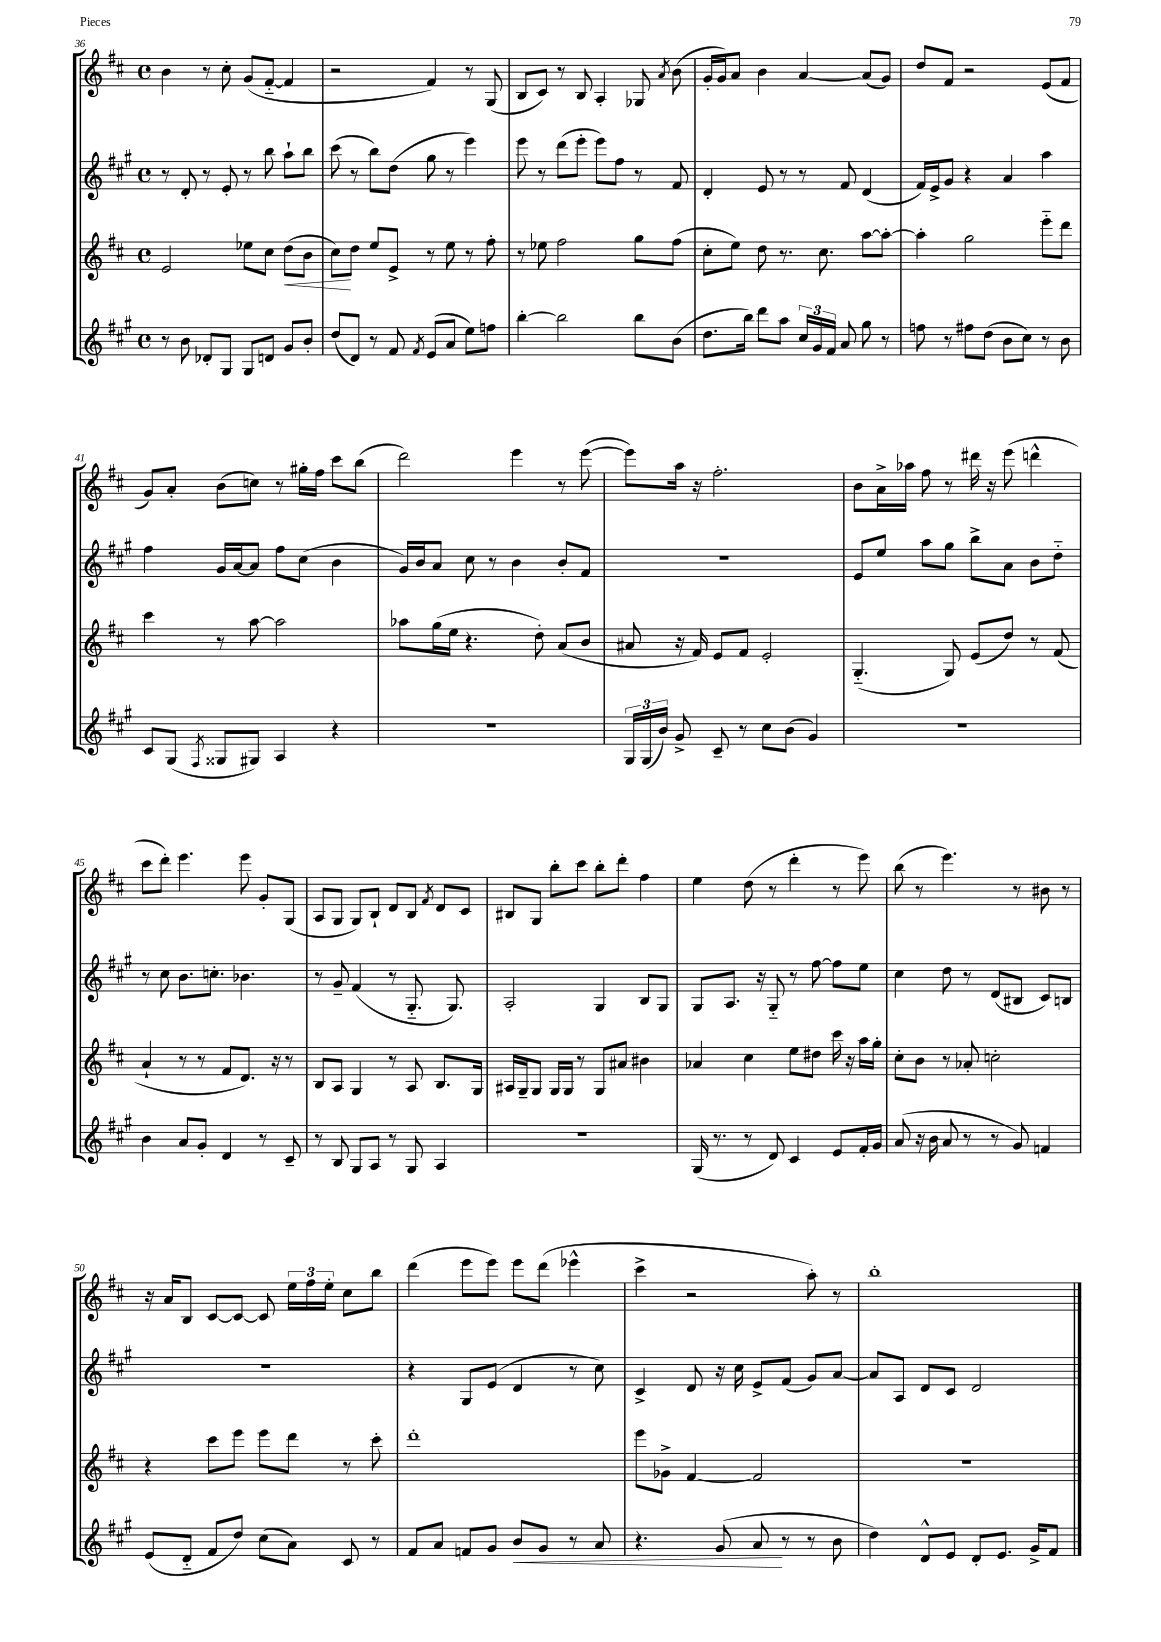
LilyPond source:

<<
\new StaffGroup <<
\new Staff = "s0" {
    \clef treble \key d \major \defaultTimeSignature \time 4/4
    \autoBeamOff b'4 r8 cis''8-. g'8[( fis'8]~-_ fis'4 |
    r2 fis'4) r8 g8( |
    b8[ cis'8]) r8 b8 a4-. ges8 \acciaccatura { a'8 } b'8( |
    g'16[-. g'16) a'8] b'4 a'4~ a'8[( g'8]) |
    d''8[ fis'8] r2 e'8[( fis'8] |
    g'8[) a'8]-. b'8[( c''8]) r8 gis''16[-. fis''16] cis'''8[ b''8]( |
    d'''2) e'''4 r8 e'''8~( |
    e'''8[) a''16] r16 fis''2.-. |
    b'8[ a'16-> aes''16] fis''8 r8 dis'''16 r16 e'''8( d'''4-^ |
    cis'''8[ d'''8]-.) e'''4. e'''8 g'8[-. g8]( |
    a8[ g8] g8[) b8]-! d'8[ b8] \acciaccatura { fis'8 } d'8[ cis'8] |
    bis8[ g8] b''8[-. cis'''8] b''8[-. d'''8]-. fis''4 |
    e''4 d''8( r8 d'''4-. r8 e'''8) |
    b''8( r8 e'''4.) r8 bis'8 r8 |
    r16 a'16[ b8] cis'8[~ cis'8]~ cis'8 \tuplet 3/2 { e''16[ fis''16 e''16]-. } cis''8[ b''8] |
    d'''4( e'''8[ e'''8]) e'''8[ d'''8]( ees'''4-^ |
    cis'''4-> r2 a''8-.) r8 |
    b''1-. \bar "|." |
}
\new Staff = "s1" {
    \clef treble \key a \major \defaultTimeSignature \time 4/4
    \autoBeamOff r8 d'8-. r8 e'8-. r8 b''8 a''8[-! b''8] |
    cis'''8( r8 b''8[) d''8]( gis''8 r8 e'''4) |
    e'''8 r8 d'''8[( e'''8]-. e'''8[) fis''8] r8 fis'8 |
    d'4-. e'8 r8 r8 fis'8 d'4( |
    fis'16[) e'16-> gis'8] r4 a'4 a''4 |
    fis''4 gis'16[ a'16~ a'8] fis''8[ cis''8]( b'4 |
    gis'16[) b'16 a'8] cis''8 r8 b'4 b'8[-. fis'8] |
    r1 |
    e'8[ e''8] a''8[ gis''8] b''8[-> a'8] b'8[ d''8]-_ |
    r8 cis''8 b'8.[ c''8.]-. bes'4. |
    r8 gis'8-- fis'4( r8 gis8.-_ gis8.) |
    a2-. gis4 b8[ gis8] |
    gis8[ a8.] r16 gis8-_ r8 fis''8~ fis''8[ e''8] |
    cis''4 d''8 r8 d'8[( bis8] cis'8[) b8] |
    R1 |
    r4 gis8[ e'8]( d'4 r8 cis''8) |
    cis'4-> d'8 r16 cis''16 e'8[-> fis'8]( gis'8[) a'8]~ |
    a'8[ a8] d'8[ cis'8] d'2 \bar "|." |
}
\new Staff = "s2" {
    \clef treble \key d \major \defaultTimeSignature \time 4/4
    \autoBeamOff e'2 ees''8[ cis''8] d''8[\<( b'8] |
    cis''8[\!) d''8] e''8[ e'8]-> r8 e''8 r8 fis''8-. |
    r8 ees''8 fis''2 g''8[ fis''8]( |
    cis''8[-. e''8]) d''8 r8. cis''8. a''8[~ a''8]~-. |
    a''4-. g''2 e'''8[-_ d'''8] |
    cis'''4 r8 a''8~ a''2 |
    aes''8[ g''16( e''16] r4. d''8-.) a'8[( b'8] |
    ais'8 r16 fis'16) e'8[ fis'8] e'2-. |
    g4.-_( g8) e'8[( d''8]) r8 fis'8( |
    a'4-! r8 r8 fis'8[ d'8.]) r16 r8 |
    b8[ a8] g4 r8 a8 b8.[ g16] |
    ais16[ g16-- g8] g16[ g16] r8 g8[ ais'8] bis'4 |
    aes'4 cis''4 e''8[ dis''8] cis'''16 r16 a''16[ g''16]-. |
    cis''8[-. b'8] r8 aes'8-. c''2-. |
    r4 cis'''8[ e'''8] e'''8[ d'''8] r8 cis'''8-. |
    d'''1-. |
    e'''8[ ges'8]-> fis'4~ fis'2 |
    R1 \bar "|." |
}
\new Staff = "s3" {
    \clef treble \key a \major \defaultTimeSignature \time 4/4
    \autoBeamOff r8 b'8 des'8[-. gis8] gis8[ d'8] gis'8[ b'8]-. |
    d''8[( d'8]) r8 fis'8 \acciaccatura { fis'8 } e'8[( a'8] e''8[) f''8] |
    b''4~-. b''2 b''8[ b'8]( |
    d''8.[ b''16]) d'''8[ a''8] \tuplet 3/2 { cis''16[ gis'16 fis'16] } a'8 gis''8 r8 |
    f''8 r8 fis''8[ d''8]( b'8[ cis''8]) r8 b'8 |
    cis'8[ gis8]( \acciaccatura { fis8 } gisis8[ gis8]) a4 r4 |
    R1 |
    \tuplet 3/2 { gis16[ gis16( b'16]) } gis'8-> cis'8-- r8 cis''8[ b'8]( gis'4) |
    R1 |
    b'4 a'8[ gis'8]-. d'4 r8 cis'8-- |
    r8 b8 gis8[ a8] r8 gis8 a4 |
    R1 |
    gis16( r8. r8 d'8) cis'4 e'8[ fis'16-. gis'16] |
    a'8( r16 b'16 a'8 r8 r8 gis'8) f'4 |
    e'8[( d'8]-_ fis'8[ d''8]) cis''8[( a'8]) cis'8 r8 |
    fis'8[ a'8] f'8[ gis'8] b'8[\< gis'8] r8 a'8 |
    r4. gis'8( a'8\! r8 r8 b'8 |
    d''4) d'8[-^ e'8] d'8[-. e'8.] gis'16[-> fis'8] \bar "|." |
}
>>
>>
\layout { \context { \Score currentBarNumber = #36 } }
